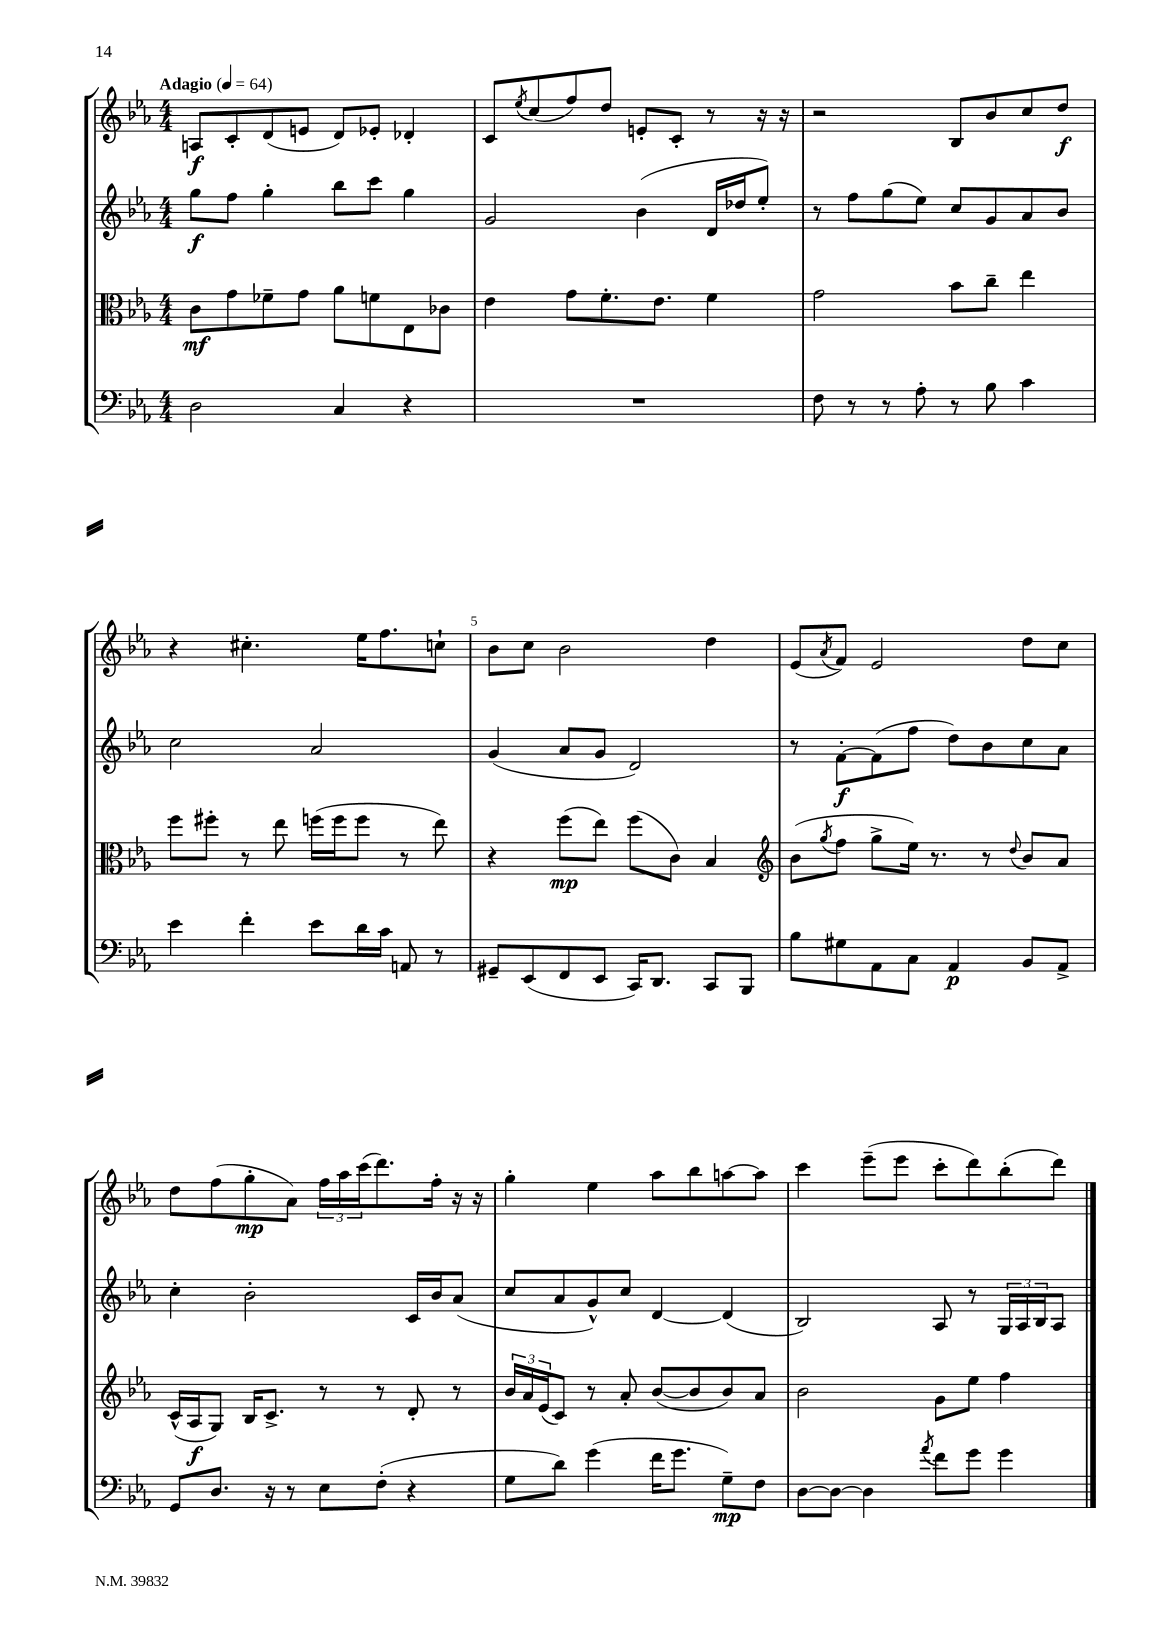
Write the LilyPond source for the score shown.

<<
\new StaffGroup <<
\new Staff = "s0" {
    \clef treble \key ees \major \numericTimeSignature \time 4/4 \tempo "Adagio" 4 = 64
    a8\f c'8-. d'8( e'8 d'8) ees'8-. des'4-. |
    c'8 \acciaccatura { ees''8 } c''8( f''8) d''8 e'8-. c'8-. r8 r16 r16 |
    r2 bes8 bes'8 c''8 d''8\f |
    r4 cis''4.-. ees''16 f''8. c''8-! |
    bes'8 c''8 bes'2 d''4 |
    ees'8( \acciaccatura { aes'8 } f'8) ees'2 d''8 c''8 |
    d''8 f''8( g''8-.\mp aes'8) \tuplet 3/2 { f''16 aes''16 c'''16( } d'''8.) f''16-. r16 r16 |
    g''4-. ees''4 aes''8 bes''8 a''8~ a''8 |
    c'''4 ees'''8--( ees'''8 c'''8-. d'''8) bes''8-.( d'''8) \bar "|." |
}
\new Staff = "s1" {
    \clef treble \key ees \major \numericTimeSignature \time 4/4
    g''8\f f''8 g''4-. bes''8 c'''8 g''4 |
    g'2 bes'4( d'16 des''16 ees''8-.) |
    r8 f''8 g''8( ees''8) c''8 g'8 aes'8 bes'8 |
    c''2 aes'2 |
    g'4( aes'8 g'8 d'2) |
    r8 f'8~-.\f f'8( f''8 d''8) bes'8 c''8 aes'8 |
    c''4-. bes'2-. c'16 bes'16 aes'8( |
    c''8 aes'8 g'8-^) c''8 d'4~ d'4( |
    bes2) aes8 r8 \tuplet 3/2 { g16 aes16 bes16 } aes8 \bar "|." |
}
\new Staff = "s2" {
    \clef alto \key ees \major \numericTimeSignature \time 4/4
    c'8\mf g'8 fes'8-- g'8 aes'8 f'8 ees8 ces'8 |
    ees'4 g'8 f'8.-. ees'8. f'4 |
    g'2 bes'8 c''8-- ees''4 |
    f''8 fis''8-. r8 ees''8 f''16( f''16 f''8 r8 ees''8) |
    r4 f''8\mp( ees''8) f''8( c'8) bes4 |
    \clef treble bes'8( \acciaccatura { g''8 } f''8 g''8-> ees''16) r8. r8 \appoggiatura { d''8 } bes'8 aes'8 |
    c'16-^( aes16\f g8) bes16 c'8.-> r8 r8 d'8-. r8 |
    \tuplet 3/2 { bes'16 aes'16 ees'16( } c'8) r8 aes'8-. bes'8~( bes'8 bes'8) aes'8 |
    bes'2 g'8 ees''8 f''4 \bar "|." |
}
\new Staff = "s3" {
    \clef bass \key ees \major \numericTimeSignature \time 4/4
    d2 c4 r4 |
    R1 |
    f8 r8 r8 aes8-. r8 bes8 c'4 |
    ees'4 f'4-. ees'8 d'16 c'16 a,8 r8 |
    gis,8-- ees,8( f,8 ees,8 c,16) d,8. c,8 bes,,8 |
    bes8 gis8 aes,8 c8 aes,4\p bes,8 aes,8-> |
    g,8 d8. r16 r8 ees8 f8-.( r4 |
    g8 d'8) g'4( f'16 g'8. g8--\mp) f8 |
    d8~ d8~ d4 \acciaccatura { aes'8 } f'8 g'8 g'4 \bar "|." |
}
>>
>>
\layout { \context { \Score \override BarNumber.break-visibility = ##(#f #t #t) barNumberVisibility = #(every-nth-bar-number-visible 5) } }
